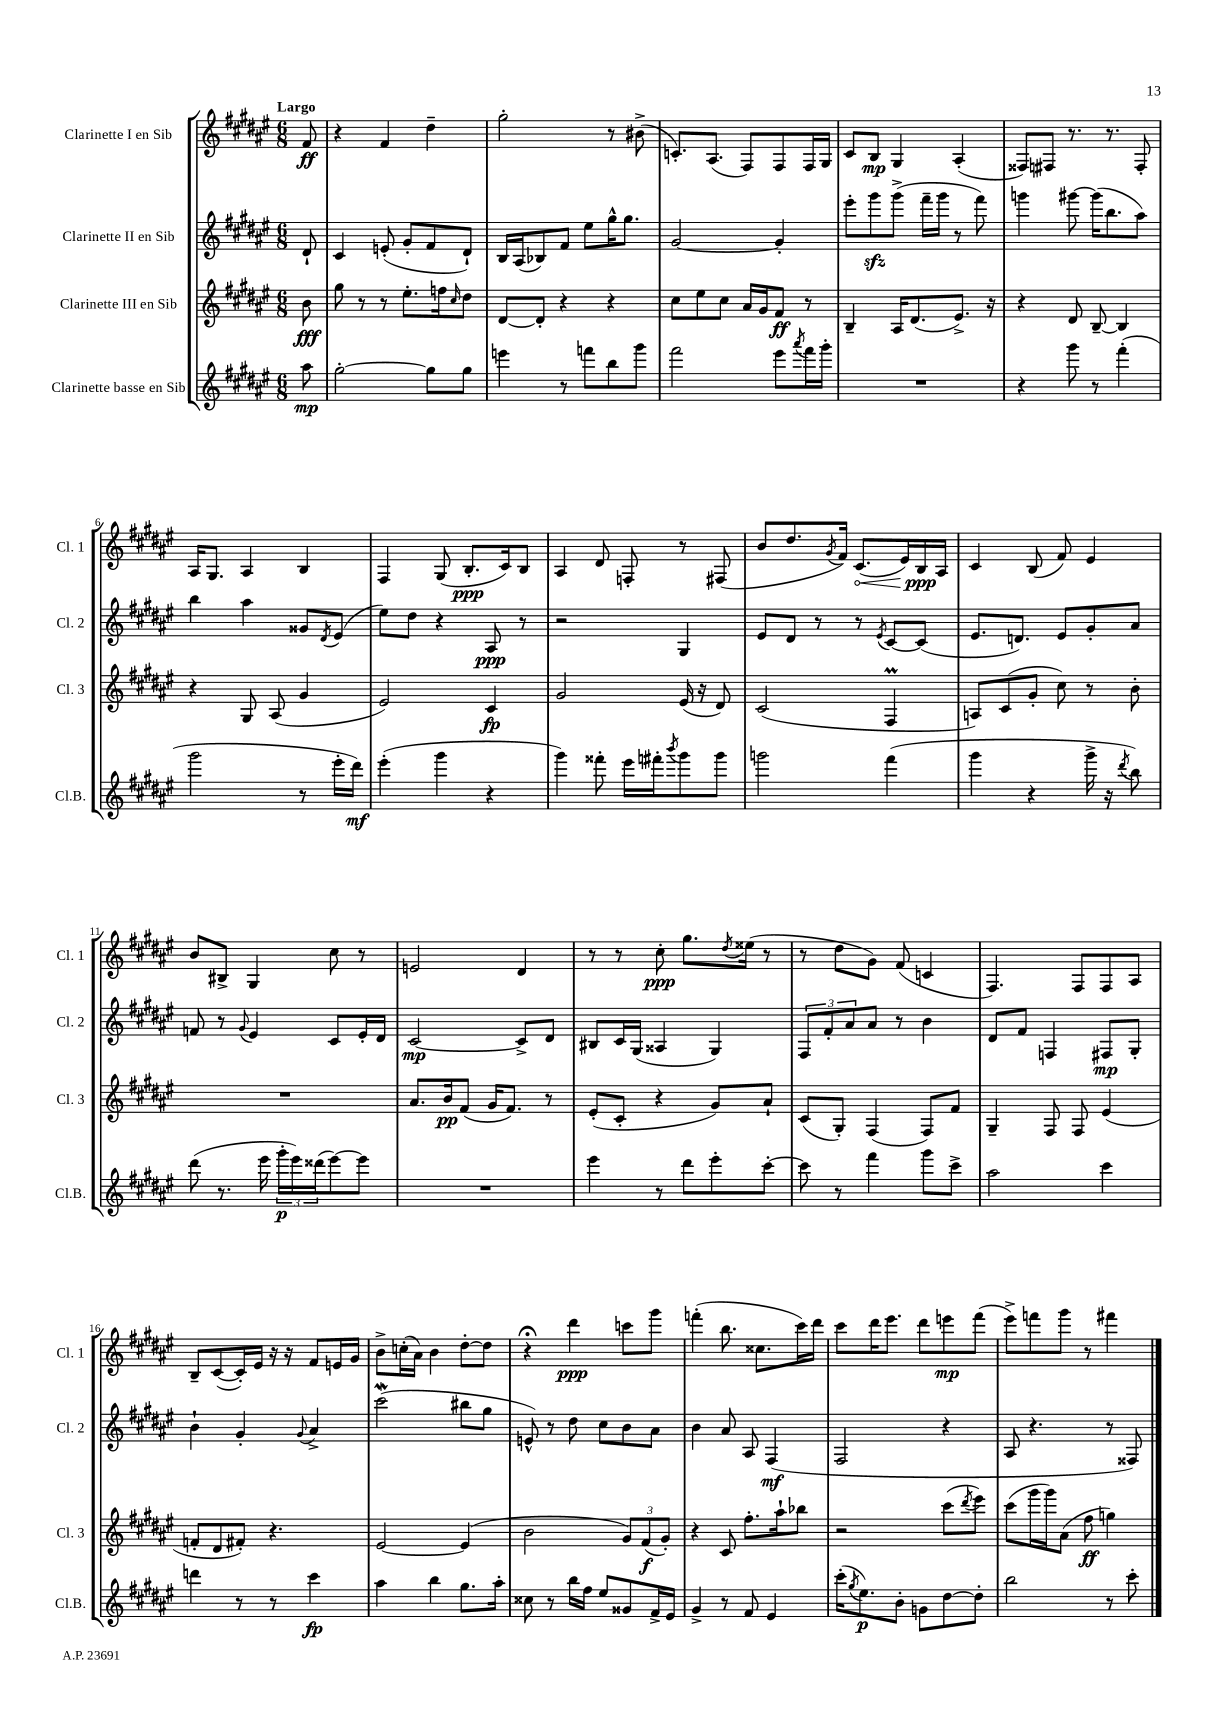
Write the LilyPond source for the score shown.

<<
\new StaffGroup <<
\new Staff = "s0" \with { instrumentName = "Clarinette I en Sib" shortInstrumentName = "Cl. 1" } {
    \clef treble \key fis \major \numericTimeSignature \time 6/8 \partial 8 \tempo "Largo"
    fis'8\ff |
    r4 fis'4 dis''4-- |
    gis''2-. r8 bis'8->( |
    c'8.-.) ais8.( fis8) fis8 fis16 gis16 |
    cis'8 b8\mp gis4 ais4-.( |
    fisis8) fis8 r8. r8. fis8-. |
    ais16 gis8. ais4 b4 |
    fis4 gis8( b8.-.\ppp cis'16) b8 |
    ais4 dis'8 f8-. r8 fis8( |
    b'8 dis''8. \acciaccatura { gis'8 } fis'16) \once \override Hairpin.circled-tip = ##t cis'8.\<( eis'16) b16\ppp\! ais16 |
    cis'4 b8( fis'8) eis'4 |
    b'8 bis8-> gis4 cis''8 r8 |
    e'2 dis'4 |
    r8 r8 cis''8-.\ppp gis''8. \acciaccatura { dis''8 } eisis''16( r8 |
    r8 dis''8 gis'8) fis'8( c'4 |
    fis4.) fis8 fis8 ais8 |
    b8-- cis'8~( cis'16-.) eis'16 r16 r16 fis'8 e'16 gis'16 |
    b'8-> c''16-.( ais'16) b'4 dis''8~-. dis''8 |
    r4\fermata dis'''4\ppp c'''8 gis'''8 |
    f'''4-.( b''8. cisis''8. cis'''16) dis'''16 |
    cis'''8 dis'''16 eis'''8. dis'''8 e'''8\mp fis'''8( |
    eis'''8->) f'''8 gis'''8 r8 fis'''4 \bar "|." |
}
\new Staff = "s1" \with { instrumentName = "Clarinette II en Sib" shortInstrumentName = "Cl. 2" } {
    \clef treble \key fis \major \numericTimeSignature \time 6/8 \partial 8
    dis'8-! |
    cis'4 e'8-.( gis'8-. fis'8 dis'8-!) |
    b16 ais16( bes8) fis'8 eis''8 gis''16-^ gis''8. |
    gis'2~ gis'4-. |
    eis'''8-. gis'''8\sfz gis'''8->( fis'''16-- gis'''16 r8 fis'''8) |
    g'''4 gis'''8~ gis'''16( b''8. ais''8) |
    b''4 ais''4 gisis'8 \acciaccatura { dis'8 } eis'8( |
    eis''8) dis''8 r4 ais8\ppp r8 |
    r2 gis4 |
    eis'8 dis'8 r8 r8 \acciaccatura { eis'8 } cis'8~ cis'8( |
    eis'8. d'8.) eis'8 gis'8-. ais'8 |
    f'8 r8 \appoggiatura { gis'8 } eis'4 cis'8 eis'16-. dis'16 |
    cis'2~\mp cis'8-> dis'8 |
    bis8 cis'16 gis16( aisis4 gis4) |
    \tuplet 3/2 { fis8 fis'8-. ais'8 } ais'8 r8 b'4 |
    dis'8 fis'8 f4 fis8\mp gis8-. |
    b'4-! gis'4-. \appoggiatura { gis'8 } ais'4-> |
    cis'''2\mordent( bis''8 gis''8 |
    e'8-^) r8 dis''8 cis''8 b'8 ais'8 |
    b'4 ais'8 ais8 fis4\mf( |
    fis2 r4 |
    ais8 r4. r8 fisis8) \bar "|." |
}
\new Staff = "s2" \with { instrumentName = "Clarinette III en Sib" shortInstrumentName = "Cl. 3" } {
    \clef treble \key fis \major \numericTimeSignature \time 6/8 \partial 8
    b'8\fff |
    gis''8 r8 r8 eis''8.-. f''16 \grace { cis''16 } dis''8 |
    dis'8~ dis'8-. r4 r4 |
    cis''8 eis''8 cis''8 ais'16 gis'16 fis'8\ff r8 |
    b4-- ais16 dis'8.( eis'8.->) r16 |
    r4 dis'8 b8~-- b4 |
    r4 gis8 ais8( gis'4 |
    eis'2) cis'4\fp |
    gis'2 eis'16( r16 dis'8) |
    cis'2( fis4\prall |
    a8) cis'8( gis'8-. cis''8) r8 b'8-. |
    R2. |
    ais'8. b'16\pp fis'8( gis'16 fis'8.) r8 |
    eis'8-.( cis'8-. r4 gis'8) ais'8-! |
    cis'8( gis8-.) fis4( fis8) fis'8 |
    gis4-- fis8 fis8 eis'4( |
    f'8-. dis'8 fis'8-.) r4. |
    eis'2~ eis'4( |
    b'2 \tuplet 3/2 { gis'8) fis'8\f( gis'8-.) } |
    r4 cis'8 fis''8.-. ais''16-! bes''8 |
    r2 cis'''8( \acciaccatura { dis'''8 } eis'''8) |
    cis'''8( gis'''16 gis'''16) ais'8( fis''8\ff g''4) \bar "|." |
}
\new Staff = "s3" \with { instrumentName = "Clarinette basse en Sib" shortInstrumentName = "Cl.B." } {
    \clef treble \key fis \major \numericTimeSignature \time 6/8 \partial 8
    ais''8\mp |
    gis''2~-. gis''8 gis''8 |
    e'''4 r8 f'''8 b''8 gis'''8 |
    fis'''2 eis'''8 \acciaccatura { ais'''8 } fis'''16 gis'''16-. |
    R2. |
    r4 gis'''8 r8 fis'''4-.( |
    gis'''2 r8 eis'''16-. dis'''16\mf) |
    eis'''4-.( gis'''4 r4 |
    gis'''4) fisis'''8-. eis'''16 fis'''16-. \acciaccatura { b'''8 } gis'''8 gis'''8 |
    g'''2 fis'''4( |
    gis'''4 r4 gis'''16-> r16 \acciaccatura { dis'''8 } b''8) |
    dis'''8( r8. eis'''16 \tuplet 3/2 { gis'''16-.\p eis'''16) disis'''16( } eis'''8~) eis'''8 |
    R2. |
    eis'''4 r8 dis'''8 eis'''8-. cis'''8~-. |
    cis'''8 r8 fis'''4 gis'''8 cis'''8-> |
    ais''2 cis'''4 |
    d'''4 r8 r8 cis'''4\fp |
    ais''4 b''4 gis''8. ais''16-. |
    cisis''8 r8 b''16 fis''16 eis''8 gisis'8 fis'16-> eis'16 |
    gis'4-> r8 fis'8 eis'4 |
    cis'''16-.( \acciaccatura { gis''8 } eis''8.\p) b'8-. g'8 dis''8~ dis''8-. |
    b''2 r8 cis'''8-. \bar "|." |
}
>>
>>
